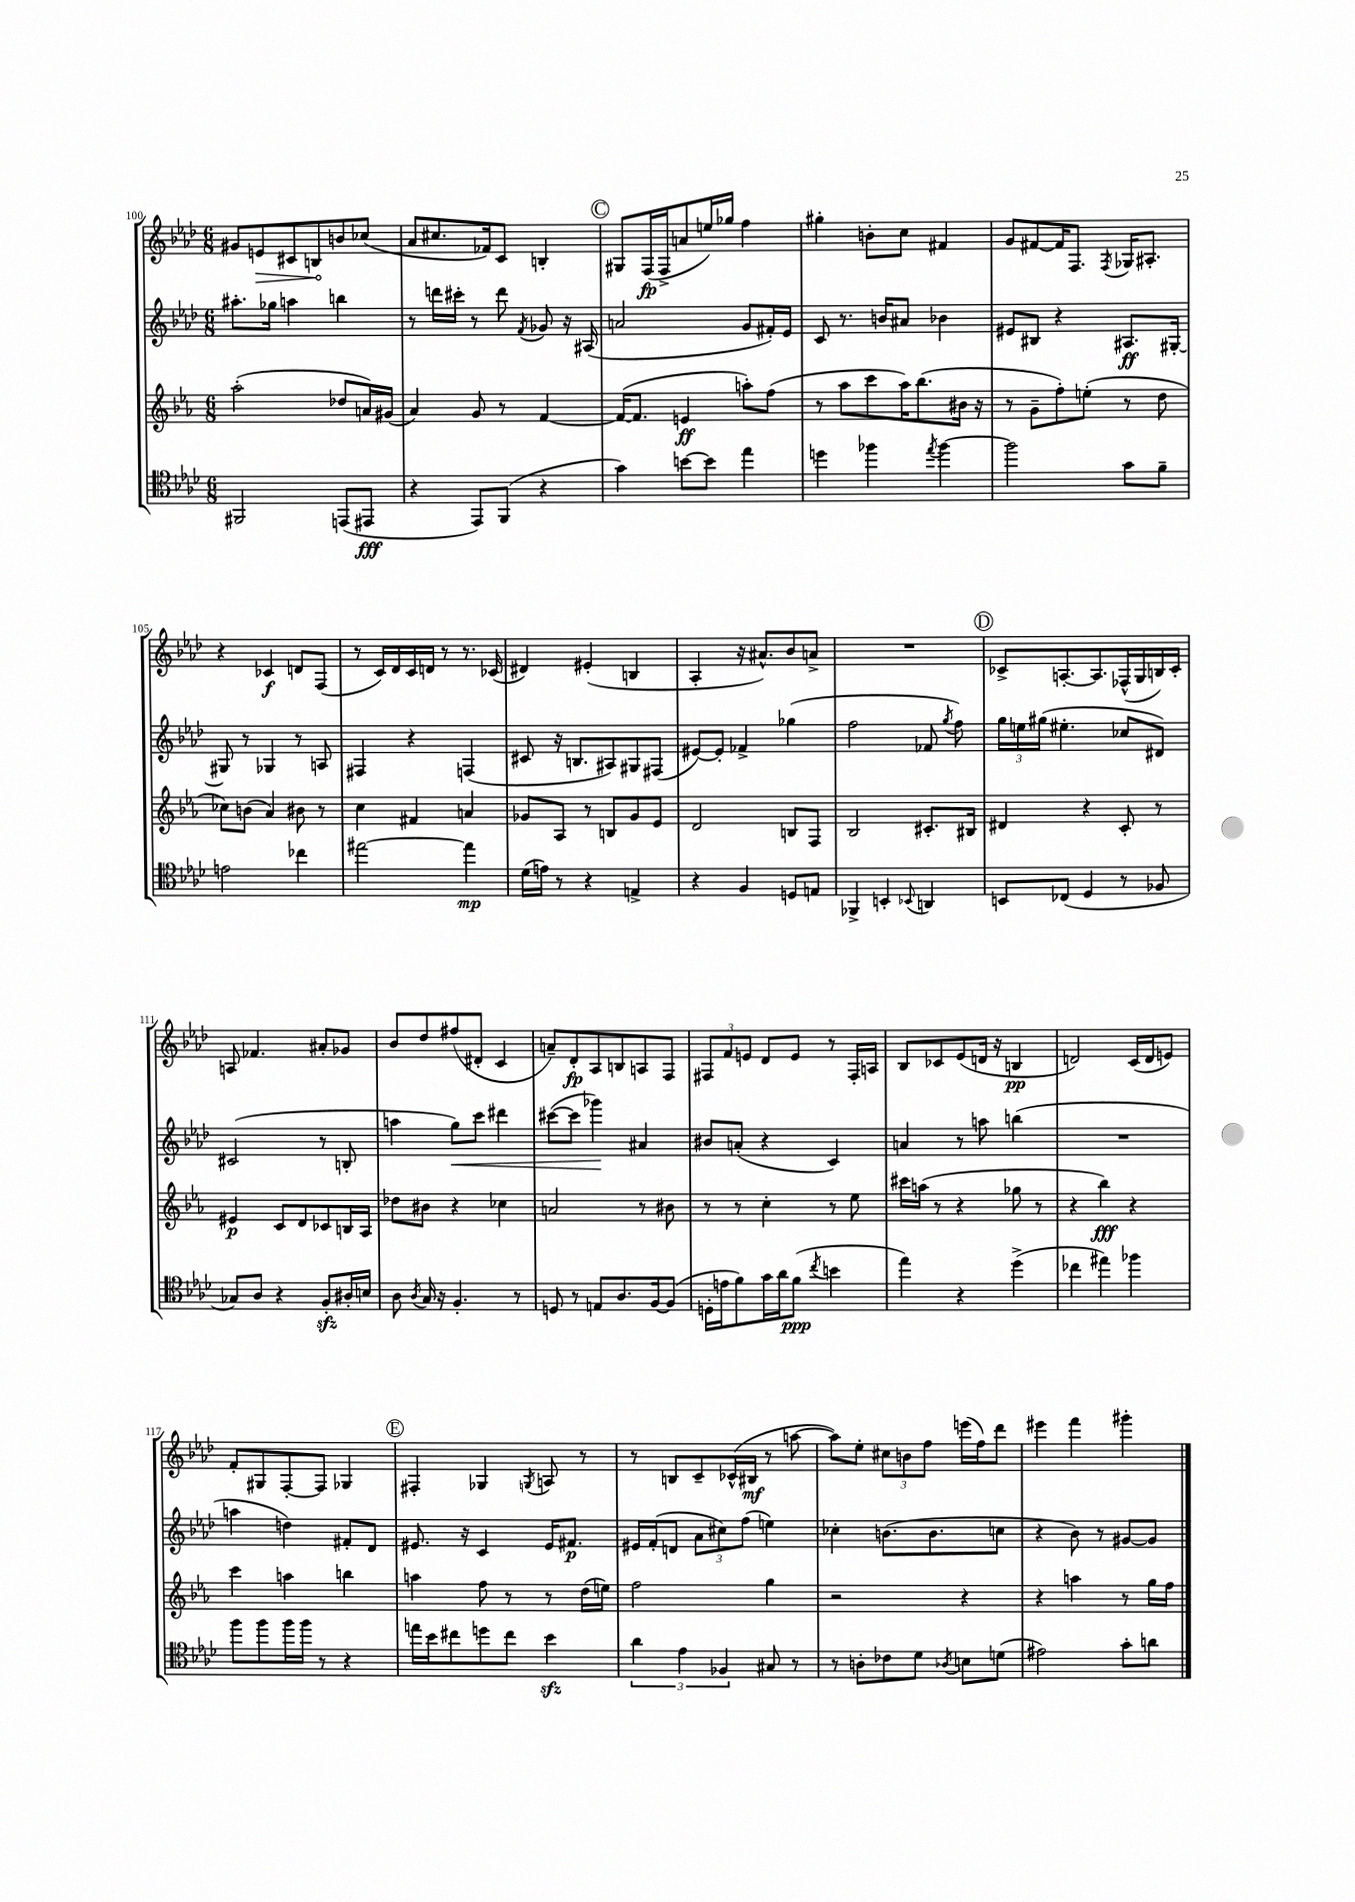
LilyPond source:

<<
\new StaffGroup <<
\new Staff = "s0" {
    \clef treble \key aes \major \numericTimeSignature \time 6/8
    \autoBeamOff gis'8[ \once \override Hairpin.circled-tip = ##t e'8\> cis'8 b8\! b'8 ces''8]( |
    aes'8[ cis''8. fes'16) c'8] b4-. |
    \mark \markup { \circle "C" } gis8[ f16\fp( f16-> a'8 e''16) ges''16] f''4 |
    gis''4-. b'8[-. c''8] fis'4 |
    g'8[ fis'8~ fis'16 f8.] \acciaccatura { f8 } ges16[ ais8.]-. |
    r4 ces'4\f d'8[ f8]( |
    r8 c'16[) des'16 c'16 d'16] r8 r8. ces'16( |
    dis'4) eis'4-.( b4 |
    aes4-. r16 ais'8.[-^) bes'8 a'8]-> |
    R2. |
    \mark \markup { \circle "D" } ces'8[-> a8.~-. a8. fes16-^( g16 b16) ces'16]-. |
    a8 fes'4. ais'8[-. ges'8] |
    bes'8[ des''8 fis''8( dis'8]-. c'4 |
    a'8[--) des'8-.\fp aes8 b8 a8 f8] |
    \tuplet 3/2 { fis8[ f'8 e'8] } des'8[ e'8] r8 fis16[-. a16] |
    bes8[ ces'8 ees'8( d'16] r16 b4\pp |
    d'2) c'16[( d'16 e'8]) |
    f'8[-. gis8 f8~-. f8] ges4 |
    \mark \markup { \circle "E" } fis4-. ges4 \acciaccatura { g8 } a8 r8 |
    r8 b8[ c'8-- ces'16-^( bis16]\mf r8 a''8~ |
    a''8[) ees''8]-. \tuplet 3/2 { cis''8[ b'8 f''8] } e'''16[( f''16) des'''8] |
    eis'''4 f'''4 gis'''4-. \bar "|." |
}
\new Staff = "s1" {
    \clef treble \key aes \major \numericTimeSignature \time 6/8
    \autoBeamOff ais''8.[-. ges''16] a''4 b''4 |
    r8 d'''16[ cis'''16]-. r8 d'''8 \acciaccatura { f'8 } ges'8 r16 ais16( |
    \mark \markup { \circle "C" } a'2 g'8[ fis'16-.) ees'16] |
    c'8 r8. b'16[ ais'8] bes'4 |
    eis'8[ bis8] r4 ais8.[\ff gis16]~-. |
    gis8 r8 ges4 r8 a8 |
    fis4 r4 f4( |
    cis'8 r16 b8.[ ais8) gis8 fis8]( |
    eis'8[~) eis'8]-. fes'4-> ges''4( |
    f''2 fes'8 \acciaccatura { g''8 } f''8) |
    \mark \markup { \circle "D" } \tuplet 3/2 { g''16[ e''16 gis''16]( } eis''4.-. ces''8[ dis'8]) |
    cis'2( r8 b8-. |
    a''4 g''8[\<) c'''8] dis'''4 |
    cis'''8[~( cis'''8] ges'''4\!) ais'4 |
    bis'8[ a'8]-.( r4 c'4) |
    a'4 r8 a''8 b''4( |
    R2. |
    a''4 d''4) fis'8[-. des'8] |
    \mark \markup { \circle "E" } eis'8. r16 c'4 eis'16[ fis'8.]\p |
    eis'16[ f'16-.( d'8] \tuplet 3/2 { aes'8[ cis''8) f''8]( } e''4) |
    ces''4-. b'8.[( b'8. c''8] |
    r4 bes'8) r8 gis'8[~ gis'8] \bar "|." |
}
\new Staff = "s2" {
    \clef treble \key ees \major \numericTimeSignature \time 6/8
    \autoBeamOff aes''2-.( des''8[ a'16) gis'16]( |
    aes'4) g'8 r8 f'4~ |
    \mark \markup { \circle "C" } f'16[~( f'8.] e'4\ff a''8[-.) f''8]( |
    r8 aes''8[ c'''8 aes''16) bes''8.( bis'16] r16 |
    r8 g'8[-- f''8-.) e''8]-.( r8 d''8 |
    ces''8[) b'8]( aes'4) bis'8 r8 |
    c''4 fis'4 a'4 |
    ges'8[ aes8] r8 b8[ ges'8 ees'8] |
    d'2 b8[ f8] |
    bes2 cis'8.[-. bis16] |
    \mark \markup { \circle "D" } dis'4 r4 c'8-. r8 |
    eis'4\p c'8[ d'8 ces'8 b16 aes16] |
    des''8[ bis'8] r4 ces''4 |
    a'2 r8 bis'8 |
    r8 r8 c''4-. r8 ees''8 |
    cis'''16[ a''16]( r8 r4 ges''8 r8 |
    r4 bes''4\fff) r4 |
    c'''4 a''4 b''4 |
    \mark \markup { \circle "E" } a''4 f''8 r8 r8 d''16[( e''16]) |
    f''2 g''4 |
    r2 r4 |
    r4 a''4 r8 g''16[ f''16] \bar "|." |
}
\new Staff = "s3" {
    \clef tenor \key aes \major \numericTimeSignature \time 6/8
    \autoBeamOff fis,2 e,8[( eis,8]\fff |
    r4 ees,8[) f,8]( r4 |
    \mark \markup { \circle "C" } g'4) b'8[~ b'8] ees''4 |
    d''4 fes''4 \acciaccatura { ees''8 } fes''4~ |
    fes''2 g'8[ f'8]-- |
    e'2 ces''4 |
    eis''2~ eis''4\mp |
    des'16[( e'16]) r8 r4 e4-> |
    r4 f4 d8[ e8] |
    fes,4-> b,4-. \appoggiatura { bes,8 } a,4 |
    \mark \markup { \circle "D" } b,8[ ces8]( des4 r8 fes8 |
    ges8[) aes8] r4 f8[-.\sfz ais16-. b16] |
    aes8 \acciaccatura { aes8 } g16 r16 f4.-. r8 |
    d8 r8 e8[ aes8. f16~ f8]( |
    d16[-. e'16 f'8) g'16 aes'16 f'8]\ppp( \acciaccatura { c''8 } b'4 |
    ees''4) r4 des''4->( |
    ces''4 eis''4) fes''4 |
    f''8[ f''8 f''16 f''16] r8 r4 |
    \mark \markup { \circle "E" } e''16[ bes'16 cis''8 d''8 cis''8] bes'4\sfz |
    \tuplet 3/2 { aes'4 ees'4 fes4 } gis8 r8 |
    r8 a8[-. ces'8 des'8] \acciaccatura { aes8 } b8[ d'8]( |
    eis'2) g'8[-. a'8] \bar "|." |
}
>>
>>
\layout { \context { \Score currentBarNumber = #100 } }
